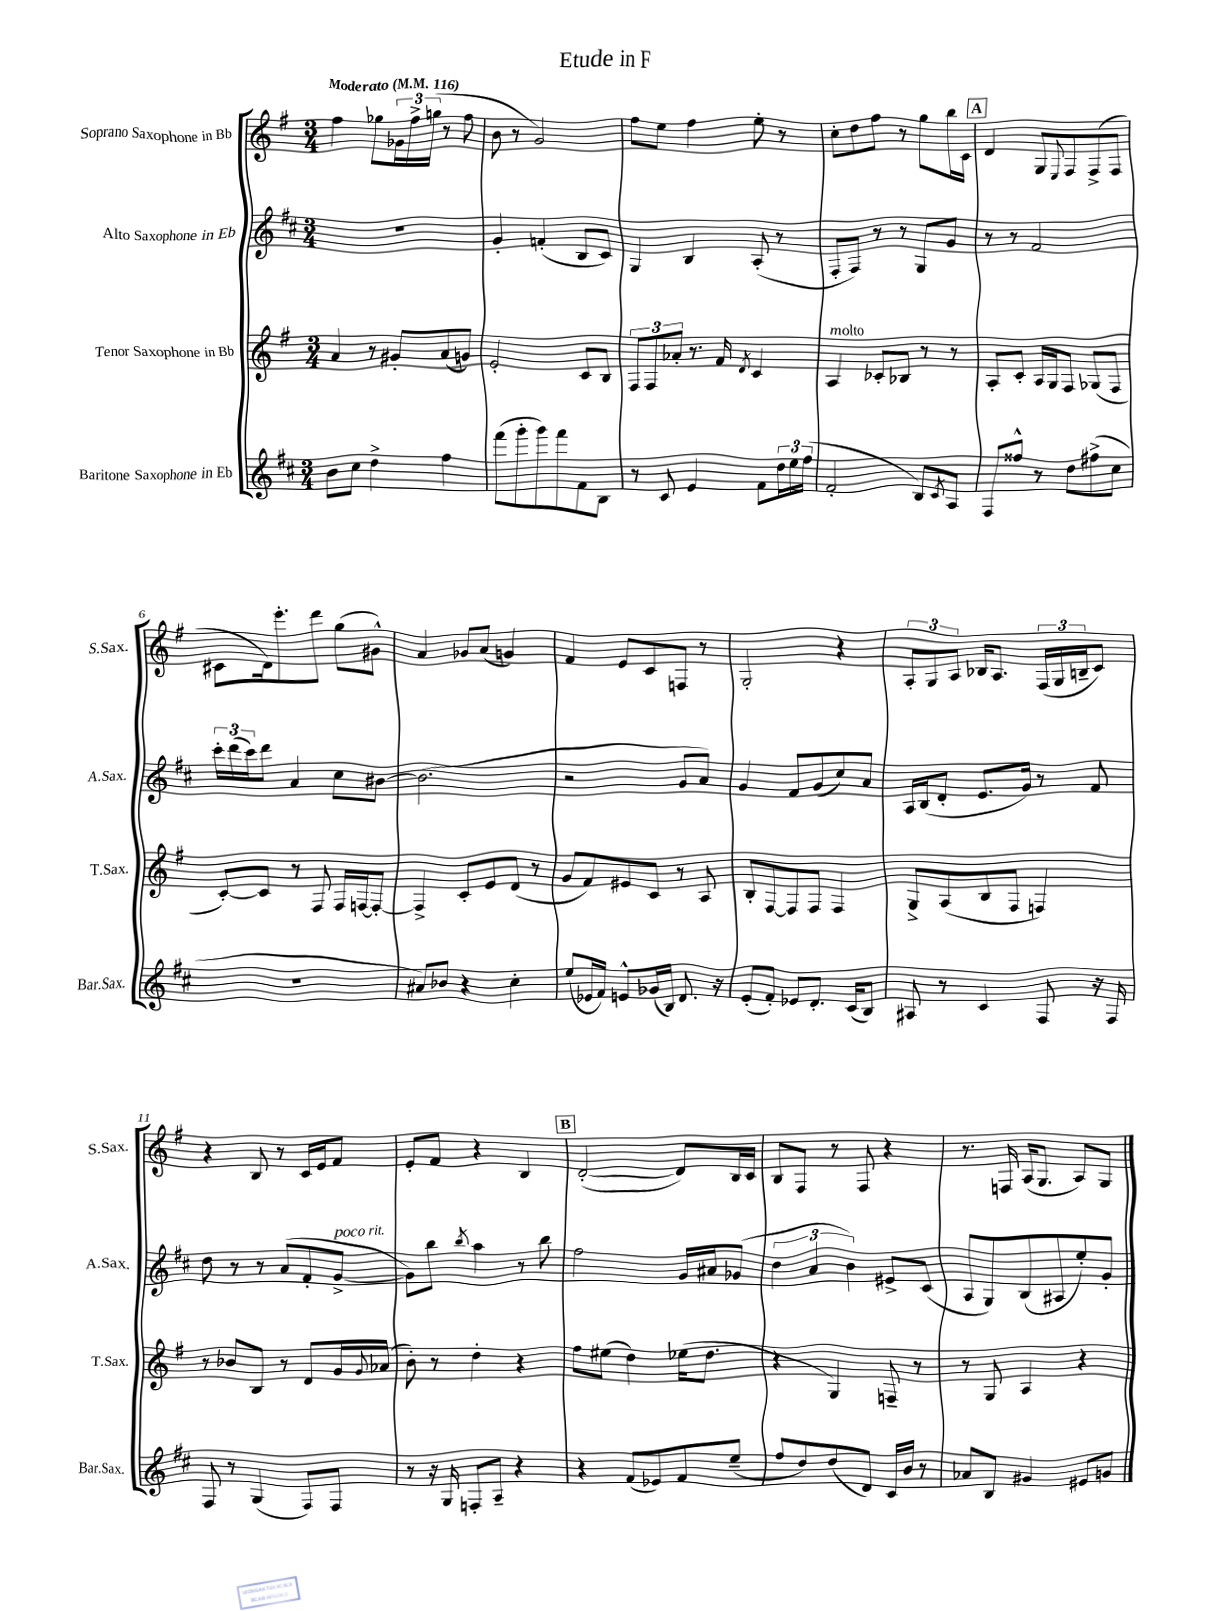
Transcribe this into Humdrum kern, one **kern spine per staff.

**kern	**kern	**kern	**kern
*staff4	*staff3	*staff2	*staff1
*clefG2	*clefG2	*clefG2	*clefG2
*k[f#c#]	*k[f#]	*k[f#c#]	*k[f#]
*M3/4	*M3/4	*M3/4	*M3/4
*MM116	*MM116	*MM116	*MM116
8b	4a	2.r	4ff#
8cc#	.	.	.
4dd^	8r	.	8gg-
.	8g#'	.	24g-
.	.	.	24ff#^
.	.	.	(24gg
4ff#	(8a	.	8r
.	8g)	.	8ff#
=	=	=	=
(8fff#	2e'	4g'	8b
8ggg'	.	.	8r
8ggg)	.	(4f'	2g)
8fff#	.	.	.
8f#	8c	8B	.
8B	8B	8c#)	.
=	=	=	=
8r	12F#	4G	8ff#
.	12F#	.	.
8c#	.	.	8ee
.	12a-'	.	.
4e	8.r	4B	4ff#
.	16f#	.	.
.	8qd	.	.
8f#	4c	(8A'	8ee'
24dd	.	8r	8r
24ee	.	.	.
(24ff#	.	.	.
=	=	=	=
2f#'	4A	8F#'	8cc'
.	.	8F#)	8dd
.	8c-'	8r	8ff#
.	8B-	8r	8r
8B)	8r	8G	8gg
8qc#	.	.	.
8A	8r	8g	16bb
.	.	.	16c
=	=	=	=
8F#	8A'	8r	4d
8ff##^^	8c'	8r	.
8r	16A	2f#	8G
.	16G	.	.
.	.	.	8qqE
8dd	8F#	.	8F#
(8ff#^	(8G-	.	(8F#^
8cc#	8F#	.	8F#
=	=	=	=
2.r	[8c')	24ccc#'	8c#
.	.	(24ddd	.
.	.	24ccc#)	.
.	8c]	8ddd	16d)
.	.	.	8.eee'
.	8r	4a	.
.	8F#	.	8ddd
.	16F#	8cc#	(8gg
.	[16F	.	.
.	8F'_	[8b#	8g#^^)
=	=	=	=
8a#)	4F^]	(2.b#]	4a
8b-	.	.	.
4r	8c'	.	8g-
.	8e	.	(8a
4cc#'	(8d	.	4g)
.	8r	.	.
=	=	=	=
(8ee	8g	2r	4f#
16e-	8f#)	.	.
16f#)	.	.	.
8e^^	8e#	.	8e
(16g-	8c	.	8c
16B)	.	.	.
8.d	8r	8g	8F
.	8A	8a)	8r
16r	.	.	.
=	=	=	=
(8e'	8B'	4g	2G'
8f#')	[8F#	.	.
8e-	8F#]	8f#	.
8.d'	8F#	(8g	.
.	4F#	8cc#)	4r
(16c#	.	.	.
8B)	.	8a	.
=	=	=	=
8A#	8G^	16A	12A'
.	.	(16B	.
.	.	.	12G
8r	(8A	8d'	.
.	.	.	12A
4c#	8B	8.e	16B-
.	.	.	8.A
.	8F#	.	.
.	.	16g)	.
8F#	4F)	8r	(24F#
.	.	.	24G
.	.	.	24B~
16r	.	8f#	8c)
16F#	.	.	.
=	=	=	=
8F#	8r	8dd	4r
8r	8b-	8r	.
(4G	8B	8r	8B
.	8r	(8a	8r
8F#)	8d	8f#'	16c
.	.	.	16e
8F#	16g	[8g^	8f#
.	8qqg	.	.
.	(16a-	.	.
=	=	=	=
8r	8b')	8g])	8e'
16r	8r	8bb	8f#
16G	.	.	.
.	.	8qbb	.
8F'	4dd'	4aa	4r
8A~	.	.	.
4r	4r	8r	4B
.	.	8bb	.
=	=	=	=
4r	8ff#	2ff#	([2d'
.	(8ee#	.	.
(8f#	4dd)	.	.
8e-)	.	.	.
8f#	(16ee-	16g	8d])
.	8.dd	16a#	.
(8ee~	.	(8g-	16B
.	.	.	16c
=	=	=	=
8ff#	4r	6dd	8B
8dd)	.	.	8F#
.	.	6a	.
(8dd	4G)	.	8r
.	.	6b)	.
8d)	.	.	8F#
16c#	8F~	8e#^	4r
16b	.	.	.
8r	8r	(8c#	.
=	=	=	=
8a-	8r	8A	8.r
8B	8G	8G)	.
.	.	.	16F
4g#	4A	(8B	(16A
.	.	.	8.G
.	.	8A#	.
8e#	4r	8ee')	8A)
8g	.	8g'	8G
==	==	==	==
*-	*-	*-	*-
